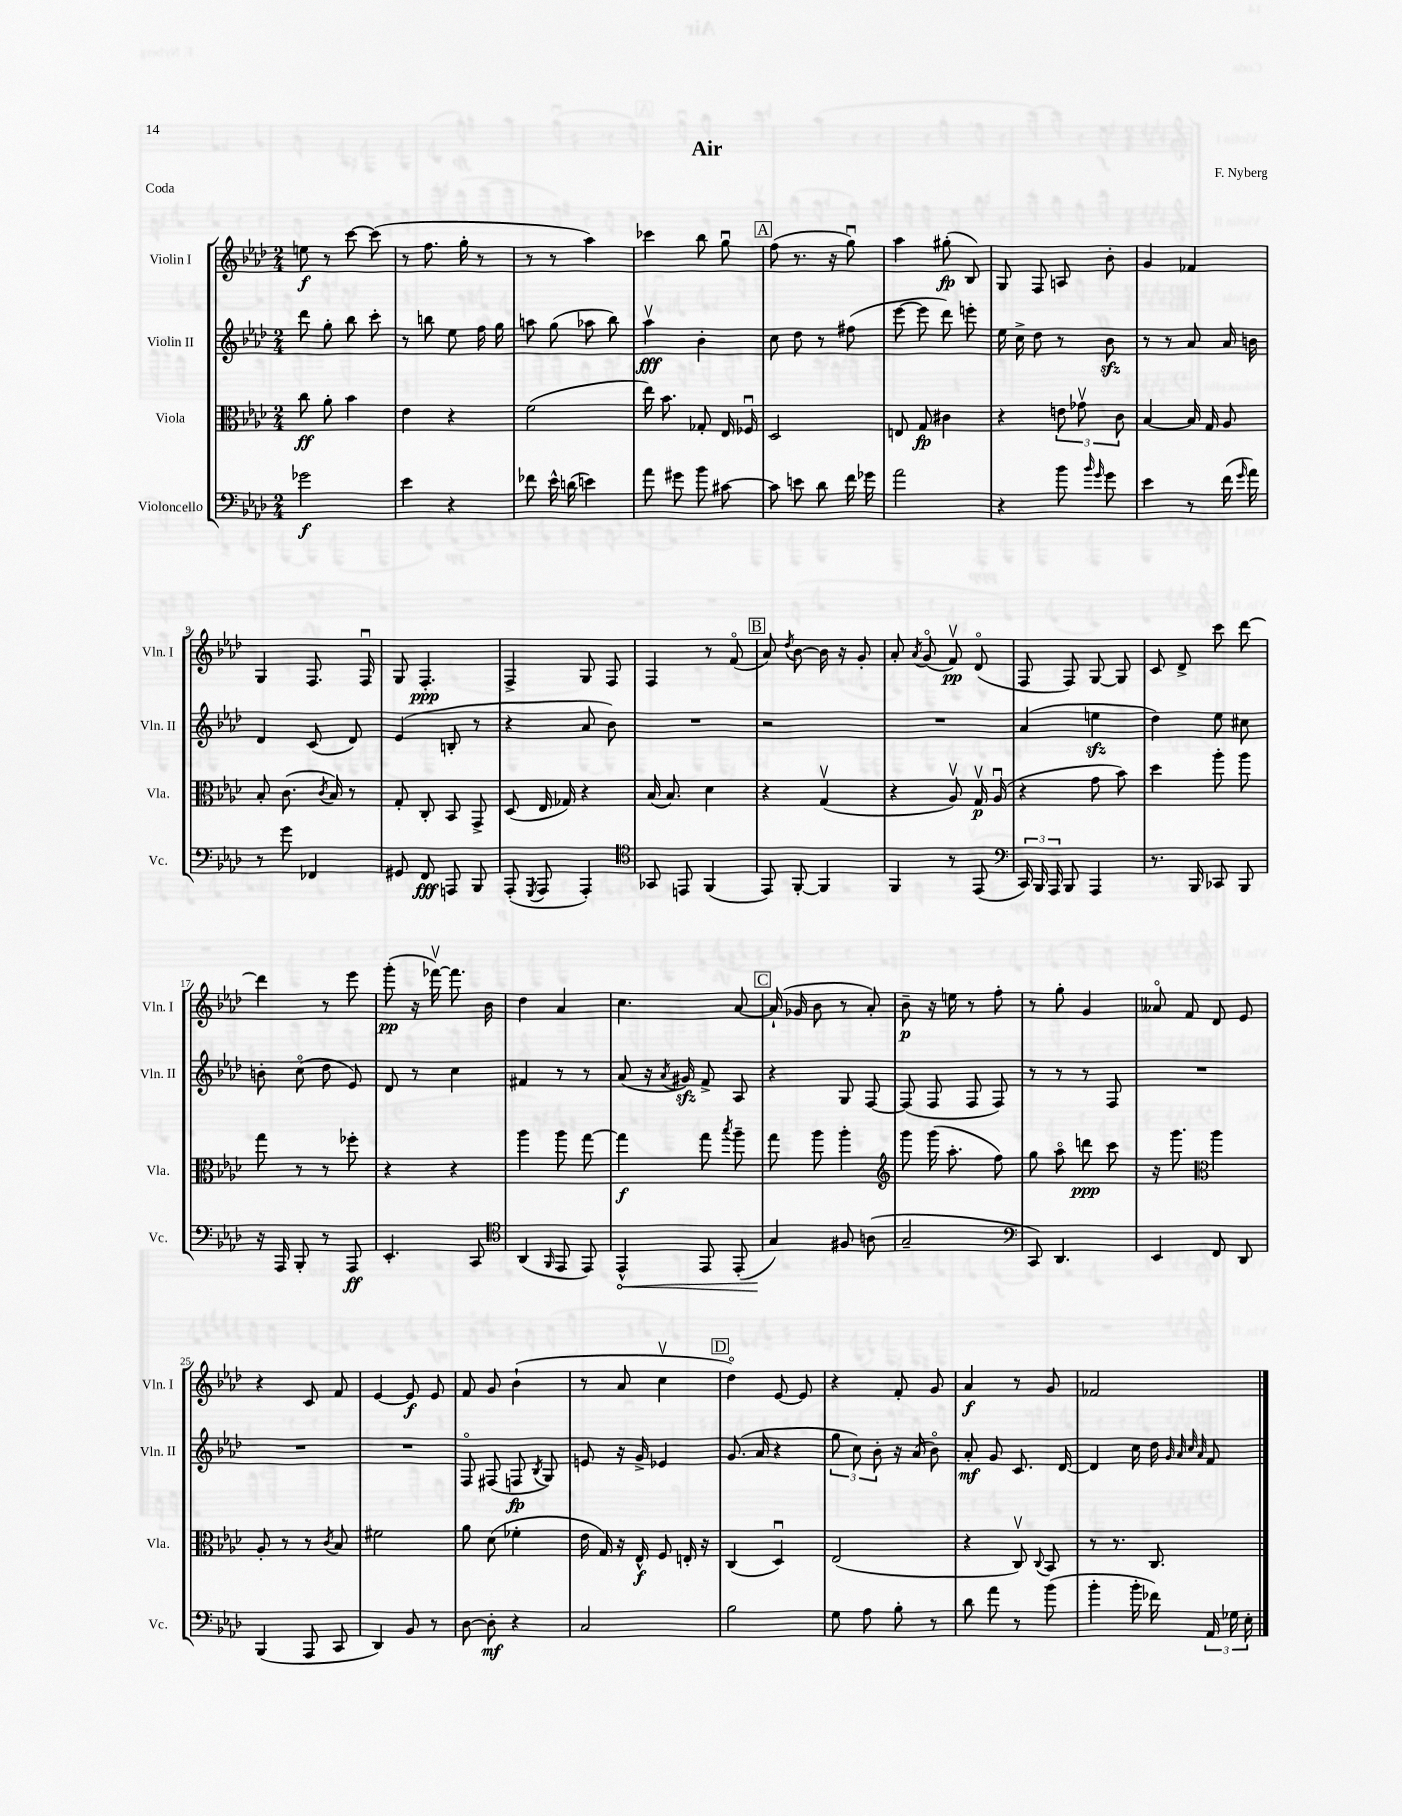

**kern	**kern	**kern	**kern
*staff4	*staff3	*staff2	*staff1
*clefF4	*clefC3	*clefG2	*clefG2
*k[b-e-a-d-]	*k[b-e-a-d-]	*k[b-e-a-d-]	*k[b-e-a-d-]
*M2/4	*M2/4	*M2/4	*M2/4
2g-	8cc	8ddd-	8ee
.	8a-'	8gg'	8r
.	4b-	8bb-	[8ccc
.	.	8ccc'	(8ccc]
=	=	=	=
4e-	4e-	8r	8r
.	.	8bb	8.ff
4r	4r	8ee-	.
.	.	.	16gg'
.	.	16ff	8r
.	.	16gg	.
=	=	=	=
8f-	(2f	8aa	8r
16e-^^	.	(8gg	8r
(16d	.	.	.
4e)	.	8aa-	4aa-)
.	.	8bb-)	.
=	=	=	=
8a-	16ee-)	4aa-v	4ccc-
.	8.b-	.	.
8g#	.	.	.
8b-	8G-'	4b-'	8bb-
[8c#	16E-	.	8ggu
.	16F-u	.	.
=	=	=	=
8c#]	2D-	8cc	(8ff
8e	.	8dd-	8.r
8d-	.	8r	.
.	.	.	16r
16f	.	(8ff#	8ggu)
16g-	.	.	.
=	=	=	=
2a-	8E	[8eee-	4aa-
.	8G	8eee-]	.
.	4c#	8ddd-)	(8gg#'
.	.	8eee'	8B-)
=	=	=	=
4r	4r	16ee-	8G
.	.	16cc^	.
.	.	8dd-	8F
8b-	12e	8r	8A
.	12g-v	.	.
16qqb-	.	.	.
16qqg	.	.	.
8g	.	8b-	8b-'
.	12c	.	.
=	=	=	=
4e-	[4B-	8r	4g
.	.	8r	.
8r	16B-]	8a-	4f-
.	16G	.	.
(16f	8A-	16a-	.
16qqg	.	.	.
16a-)	.	16b	.
=	=	=	=
8r	8B-'	4d-	4G
8g	(8.c	.	.
4FF-	.	(8c	8.F
.	8qc	.	.
.	16B-)	.	.
.	8r	8d-)	.
.	.	.	16Fu
=	=	=	=
8GG#	8G'	(4e-	8G
8FF	8C'	.	4.F'
8AAA	8BB-	8B'	.
8BBB-	8GG^	8r	.
=	=	=	=
(8AAA-'	(8D-	4r	4F^
8qGGG	.	.	.
8AAA-	16E-	.	.
.	16G-)	.	.
4AAA-')	4r	8a-	8G
.	.	8b-)	8F
=	=	=	=
*clefC4	*	*	*
8GG-	(16B-	2r	4F
.	8.B-)	.	.
8EE	.	.	.
(4FF	4d-	.	8r
.	.	.	(8fo
=	=	=	=
8EE-)	4r	2r	8a-)
.	.	.	8qdd-
[8FF'	.	.	[8b-
4FF]	(4Gv	.	16b-]
.	.	.	16r
.	.	.	8g'
=	=	=	=
4FF	4r	2r	8a-'
.	.	.	8qa-
.	.	.	(8go
8r	8A-v)	.	8fv)
(8EE-	16Gv	.	(8d-o
.	(16A-u	.	.
=	=	=	=
*clefF4	*	*	*
24CC)	4r	(4a-	8F
24BBB-	.	.	.
24AAA-	.	.	.
8BBB-	.	.	8F)
4AAA-	8g	4ee	[8G
.	8b-)	.	8G]
=	=	=	=
8.r	4dd-	4dd-)	8c
.	.	.	8d-^
16BBB-	.	.	.
8CC-	8aa-'	8ee-	8ccc
8BBB-	8aa-	8cc#	[8ddd-
=	=	=	=
16r	8gg	8b'	4ddd-]
16AAA-	.	.	.
8BBB-'	8r	(8cco	.
8r	8r	8dd-	8r
8AAA-	8ff-'	8e-)	8eee-
=	=	=	=
4.EE-'	4r	8d-	(8ggg'
.	.	8r	16r
.	.	.	[16fff-v)
.	4r	4cc	8.fff-]
8CC	.	.	.
.	.	.	16b-
=	=	=	=
*clefC4	*	*	*
(4AA-	4aa-	4f#	4dd-
16qqFF	.	.	.
8EE-	8aa-	8r	4a-
8EE-)	[8gg	8r	.
=	=	=	=
4EE-^^	4gg]	(8a-	4.cc
.	.	16r	.
.	.	8qa-	.
.	.	16g#)	.
8EE-	8gg	8f^	.
.	8qbb-	.	.
(8EE-'	8aa-~	8A-	[8a-
=	=	=	=
4G)	8gg	4r	(16a-`]
.	.	.	16g-
.	8aa-	.	8b-
8F#	4aa-'	8G	8r
(8A	.	[8F	8a-')
=	=	=	=
*	*clefG2	*	*
2G~	8ggg	(8F]	8b-~
.	(16ggg	8F	16r
.	8.aa-'	.	16ee
.	.	8F	8r
.	8ff)	8F)	8ff'
=	=	=	=
*clefF4	*	*	*
8CC)	8gg	8r	8r
4.DD-	8aa-o	8r	8gg'
.	8ddd	8r	4g
.	8ccc	8F	.
=	=	=	=
4EE-	16r	2r	8a--o
.	8.ggg	.	.
.	.	.	8f
*	*clefC3	*	*
8FF	4aa-	.	8d-
8DD-	.	.	8e-
=	=	=	=
(4BBB-	8A-'	2r	4r
.	8r	.	.
8AAA-	8r	.	8c
.	8qc	.	.
8CC	8B-	.	8f
=	=	=	=
4DD-)	2f#	2r	[4e-
8BB-	.	.	8e-]
8r	.	.	8e-
=	=	=	=
[8D-	8a-	8Fo	8f
8D-']	(8d-	(8F#	8g
4r	4f-'	8F	(4b-`
.	.	8qB-	.
.	.	8G)	.
=	=	=	=
2C	16e-	8e	8r
.	16G)	.	.
.	16r	16r	8a-
.	16E-^^	16g^	.
.	8F	4e-	4ccv
.	16E'	.	.
.	16r	.	.
=	=	=	=
2B-	(4C	(8.g	4dd-o)
.	.	16a-	.
.	4D-u)	4r	[8e-
.	.	.	8e-]
=	=	=	=
8G	(2E-	12gg	4r
.	.	12cc)	.
8A-	.	.	.
.	.	12b-'	.
8B-'	.	16r	8f'
.	.	(16a-	.
8r	.	8b-o)	8g
=	=	=	=
8d-	4r	8a-'	4a-
8a-	.	8g	.
8r	8Cv)	8.c	8r
.	8qqC	.	.
(8b-	8BB-	.	8g
.	.	[16d-	.
=	=	=	=
4b-'	8r	4d-]	2f-
.	8.r	.	.
16b-'	.	16cc	.
16f-)	8.C	16dd-	.
.	.	32qqg	.
.	.	32qqa-	.
.	.	32qqcc	.
.	.	32qqa-	.
24AA-	.	8f	.
24G-	.	.	.
24E-'	.	.	.
==	==	==	==
*-	*-	*-	*-
